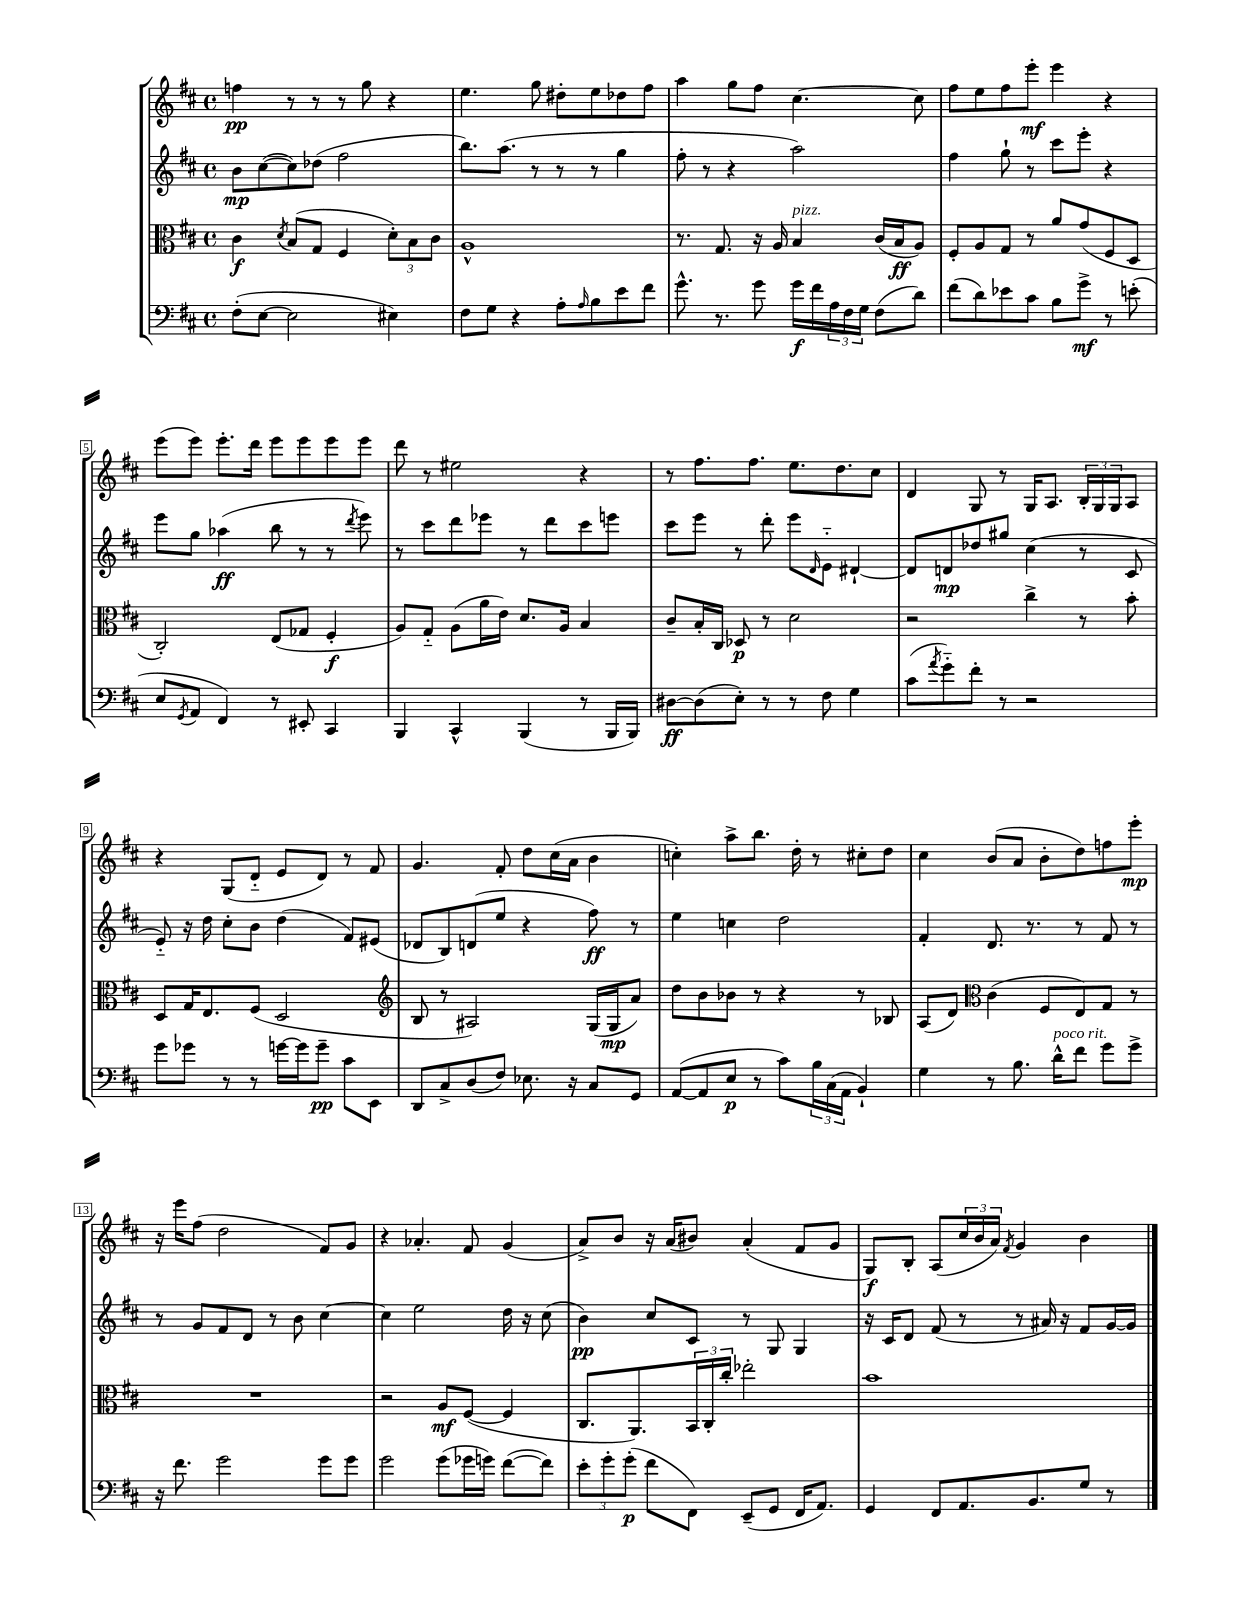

**kern	**kern	**kern	**kern
*staff4	*staff3	*staff2	*staff1
*clefF4	*clefC3	*clefG2	*clefG2
*k[f#c#]	*k[f#c#]	*k[f#c#]	*k[f#c#]
*M4/4	*M4/4	*M4/4	*M4/4
*met(c)	*met(c)	*met(c)	*met(c)
(8F#'	4c#	8b	4ff
[8E	.	([8cc#	.
.	8qd	.	.
2E]	(8B	8cc#])	8r
.	8G	(8dd-	8r
.	4F#	2ff#	8r
.	.	.	8gg
4E#)	12d')	.	4r
.	12B	.	.
.	12c#	.	.
=	=	=	=
8F#	1A^^	8.bb)	4.ee
8G	.	.	.
.	.	(8.aa	.
4r	.	.	.
.	.	8r	8gg
8A'	.	8r	8dd#'
16qqA	.	.	.
8B	.	8r	8ee
8e	.	4gg	8dd-
8f#	.	.	8ff#
=	=	=	=
8.g^^	8.r	8ff#'	4aa
.	.	8r	.
8.r	8.G	.	.
.	.	4r	8gg
8g	16r	.	8ff#
.	16A	.	.
16g	4B	2aa)	[4.cc#
16f#	.	.	.
24A	.	.	.
24F#	.	.	.
24G	.	.	.
(8F#	(16c#	.	.
.	16B	.	.
8d)	8A)	.	8cc#]
=	=	=	=
(8f#	8F#'	4ff#	8ff#
8d)	8A	.	8ee
8e-	8G	8gg`	8ff#
8c#	8r	8r	8eee'
8B	8a	8ccc#	4eee
8g^	(8g	8eee'	.
8r	8F#	4r	4r
(8e'	8D	.	.
=	=	=	=
8E	2C#')	8eee	(8eee
8qGG	.	.	.
8AA	.	8gg	8eee)
4FF#)	.	(4aa-	8.eee'
.	.	.	16ddd
8r	(8E	8bb	8eee
8EE#'	8G-	8r	8eee
4CC#	4F#'	8r	8eee
.	.	8qddd	.
.	.	8eee)	8eee
=	=	=	=
4BBB	8A)	8r	8ddd
.	8G'~	8ccc#	8r
4CC#^^	(8A	8ddd	2ee#
.	16a	8eee-	.
.	16e)	.	.
(4BBB	8.d	8r	.
.	.	8ddd	.
.	16A	.	.
8r	4B	8ccc#	4r
16BBB	.	8eee	.
16BBB)	.	.	.
=	=	=	=
[8D#	8c#~	8ccc#	8r
(8D#]	16B'	8eee	8.ff#
.	16C#	.	.
8E')	8D-	8r	.
.	.	.	8.ff#
8r	8r	8ddd'	.
8r	2d	8eee	8.ee
.	.	16qqd	.
8F#	.	8e'~	.
.	.	.	8.dd
4G	.	[4d#`	.
.	.	.	8cc#
=	=	=	=
(8c#	2r	8d#]	4d
8qa	.	.	.
8g'~)	.	8d	.
8f#'	.	8dd-	8G
8r	.	8gg#	8r
2r	4cc#^	(4cc#	16G
.	.	.	8.A
.	8r	8r	24B'
.	.	.	24G
.	.	.	24G
.	8b'	8c#	8A
=	=	=	=
8g	8D	8e'~)	4r
8g-	16G	16r	.
.	8.E	16dd	.
8r	.	8cc#'	(8G
8r	(8F#	8b	8d'~
[16g	2D	(4dd	8e
16g]	.	.	.
8g~	.	.	8d)
8c#	.	8f#)	8r
8EE	.	(8e#	8f#
=	=	=	=
*	*clefG2	*	*
8DD	8B	8d-	4.g
8C#^	8r	8B)	.
(8D	2A#)	(8d	.
8F#)	.	8ee	8f#'
8.E-	.	4r	8dd
.	.	.	(16cc#
16r	.	.	16a
8C#	(16G	8ff#)	4b
.	16G	.	.
8GG	8a)	8r	.
=	=	=	=
([8AA	8dd	4ee	4cc')
8AA]	8b	.	.
8E	8b-	4cc	8aa^
8r	8r	.	8.bb
8c#)	4r	2dd	.
.	.	.	16dd'
24B	.	.	8r
(24C#	.	.	.
24AA	.	.	.
4BB`)	8r	.	8cc#'
.	8B-	.	8dd
=	=	=	=
4G	(8A	4f#'	4cc#
.	8d)	.	.
*	*clefC3	*	*
8r	(4c#	8.d	(8b
8.B	.	.	8a
.	.	8.r	.
.	8F#	.	8b'
16d^^	.	.	.
8f#	8E)	8r	8dd)
8g	8G	8f#	8ff
8g^	8r	8r	8eee'
=	=	=	=
16r	1r	8r	16r
8.f#	.	.	16eee
.	.	8g	(8ff#
2g	.	8f#	2dd
.	.	8d	.
.	.	8r	.
.	.	8b	.
8g	.	[4cc#	8f#)
8g	.	.	8g
=	=	=	=
2g	2r	4cc#]	4r
.	.	2ee	4.a-'
(8g	8A	.	.
16g-	([8F#	.	8f#
16g)	.	.	.
([8f#	4F#]	16dd	(4g
.	.	16r	.
8f#])	.	(8cc#	.
=	=	=	=
12e'	8.C#	4b)	8a^)
12g'	.	.	.
.	.	.	8b
(12g'	.	.	.
.	8.AA)	.	.
8f#	.	8cc#	16r
.	.	.	(16a
8FF#)	24BB	8c#	8b#)
.	24C#'	.	.
.	24cc#'	.	.
(8EE~	2ee-'	8r	(4a'
8GG	.	8G	.
16FF#	.	4G	8f#
8.AA)	.	.	.
.	.	.	8g
=	=	=	=
4GG	1b	16r	8G)
.	.	16c#	.
.	.	8d	8B'
8FF#	.	(8f#	(8A
8.AA	.	8r	24cc#
.	.	.	24b
.	.	.	24a)
.	.	.	8qf#
.	.	8r	4g
8.BB	.	.	.
.	.	16a#)	.
.	.	16r	.
8G	.	8f#	4b
8r	.	[16g	.
.	.	16g]	.
==	==	==	==
*-	*-	*-	*-
